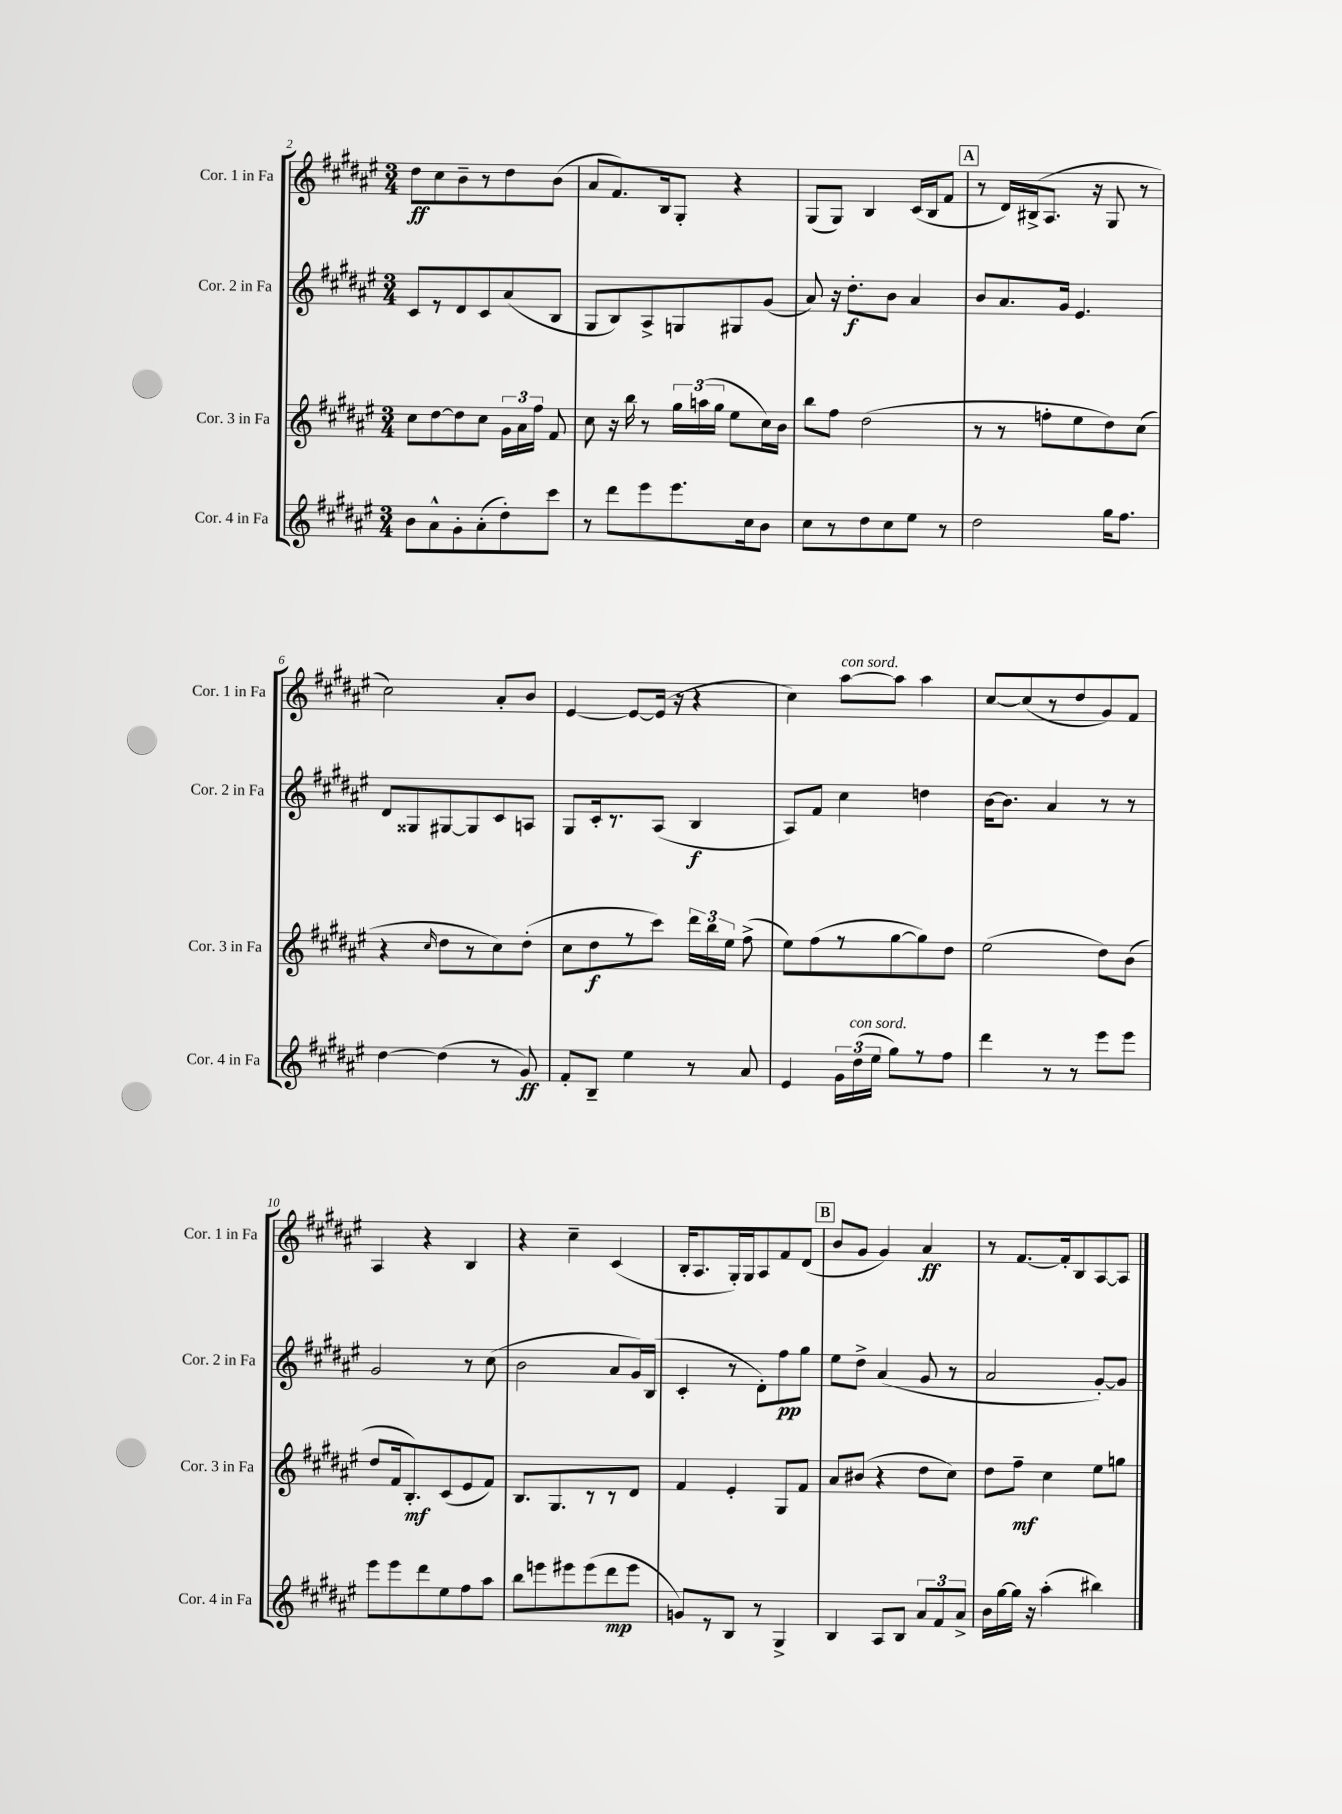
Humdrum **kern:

**kern	**kern	**kern	**kern
*staff4	*staff3	*staff2	*staff1
*clefG2	*clefG2	*clefG2	*clefG2
*k[f#c#g#d#a#e#]	*k[f#c#g#d#a#e#]	*k[f#c#g#d#a#e#]	*k[f#c#g#d#a#e#]
*M3/4	*M3/4	*M3/4	*M3/4
8b	8cc#	8c#	8dd#
8a#^^	[8dd#	8r	8cc#
8g#'	8dd#]	8d#	8b~
(8a#'	8cc#	8c#	8r
8dd#')	24g#	(8a#	8dd#
.	24a#	.	.
.	24ff#	.	.
8ccc#	8f#	8B	(8b
=	=	=	=
8r	8cc#	8G#	8a#
8ddd#	16r	8B)	8.f#)
.	16bb	.	.
8eee#	8r	8A#^	.
.	.	.	16B
8.eee#	24gg#	8G	8G#'
.	(24aa	.	.
.	24gg#	.	.
.	8ee#	8G#	4r
16cc#	.	.	.
8b	16cc#)	(8g#	.
.	16b	.	.
=	=	=	=
8cc#	8bb	8a#)	(8G#
8r	8ff#	16r	8G#)
.	.	8.dd#'	.
8dd#	(2dd#	.	4B
8cc#	.	8b	.
8ee#	.	4a#	(16c#
.	.	.	16B
8r	.	.	8f#
=	=	=	=
2dd#	8r	8b	8r
.	8r	8.a#	16d#)
.	.	.	(16B#^
.	8ff'	.	8.A#
.	.	16g#	.
.	8ee#	4.e#	.
.	.	.	16r
16gg#	8dd#)	.	8G#
8.ff#	.	.	.
.	(8cc#	.	8r
=	=	=	=
[4dd#	4r	8d#	2cc#)
.	.	8G##	.
.	16qqcc#	.	.
(4dd#]	8dd#	[8G#	.
.	8r	8G#]	.
8r	8cc#)	8c#	8a#'
8g#)	(8dd#'	8A	8b
=	=	=	=
8f#'	8cc#	8G#	[4e#
8B~	8dd#	16c#'	.
.	.	8.r	.
4ee#	8r	.	8e#_
.	8ccc#)	(8A#	(16e#]
.	.	.	16r
8r	24ddd#	4B	4r
.	24bb	.	.
.	24ee#	.	.
8a#	(8ff#^	.	.
=	=	=	=
4e#	8ee#)	8A#)	4cc#)
.	(8ff#	8f#	.
24g#	8r	4cc#	[8aa#
(24dd#	.	.	.
24ee#	.	.	.
8gg#)	[8gg#	.	8aa#]
8r	8gg#])	4dd	4aa#
8ff#	8dd#	.	.
=	=	=	=
4ddd#	(2ee#	[16b	[8cc#
.	.	8.b]	.
.	.	.	(8cc#]
8r	.	4a#	8r
8r	.	.	8dd#
8eee#	8dd#)	8r	8g#)
8eee#	(8b	8r	8f#
=	=	=	=
8eee#	8dd#	2g#	4A#
8eee#	16f#	.	.
.	8.B')	.	.
8ddd#	.	.	4r
8ee#	(8c#	.	.
8ff#	8e#	8r	4B
8aa#	8f#)	(8cc#	.
=	=	=	=
8bb	8.B	2b	4r
8eee	.	.	.
.	8.G#	.	.
8eee#	.	.	4cc#~
(8eee#	8r	.	.
8ddd#	8r	8a#	(4c#
8eee#	8d#	16g#)	.
.	.	(16B	.
=	=	=	=
8g)	4f#	4c#'	16B'
.	.	.	8.A#
8r	.	.	.
8B	4e#'	8r	16G#')
.	.	.	16G#
8r	.	8d#')	8A#
4G#^	8G#	8ff#	8f#
.	8f#	8gg#	(8d#
=	=	=	=
4B	8a#	8ee#	8b
.	(8b#	8dd#^	8g#
8A#	4r	(4a#	4g#)
8B	.	.	.
12a#	8dd#	8g#	4a#
12f#	.	.	.
.	8cc#)	8r	.
12a#^	.	.	.
=	=	=	=
16b	8dd#	2a#	8r
[16gg#	.	.	.
16gg#]	8ff#~	.	[8.f#
16r	.	.	.
(4aa#'	4cc#	.	.
.	.	.	16f#']
.	.	.	8B
4bb#)	8ee#	[8g#')	[8A#
.	8gg	8g#]	8A#]
==	==	==	==
*-	*-	*-	*-
